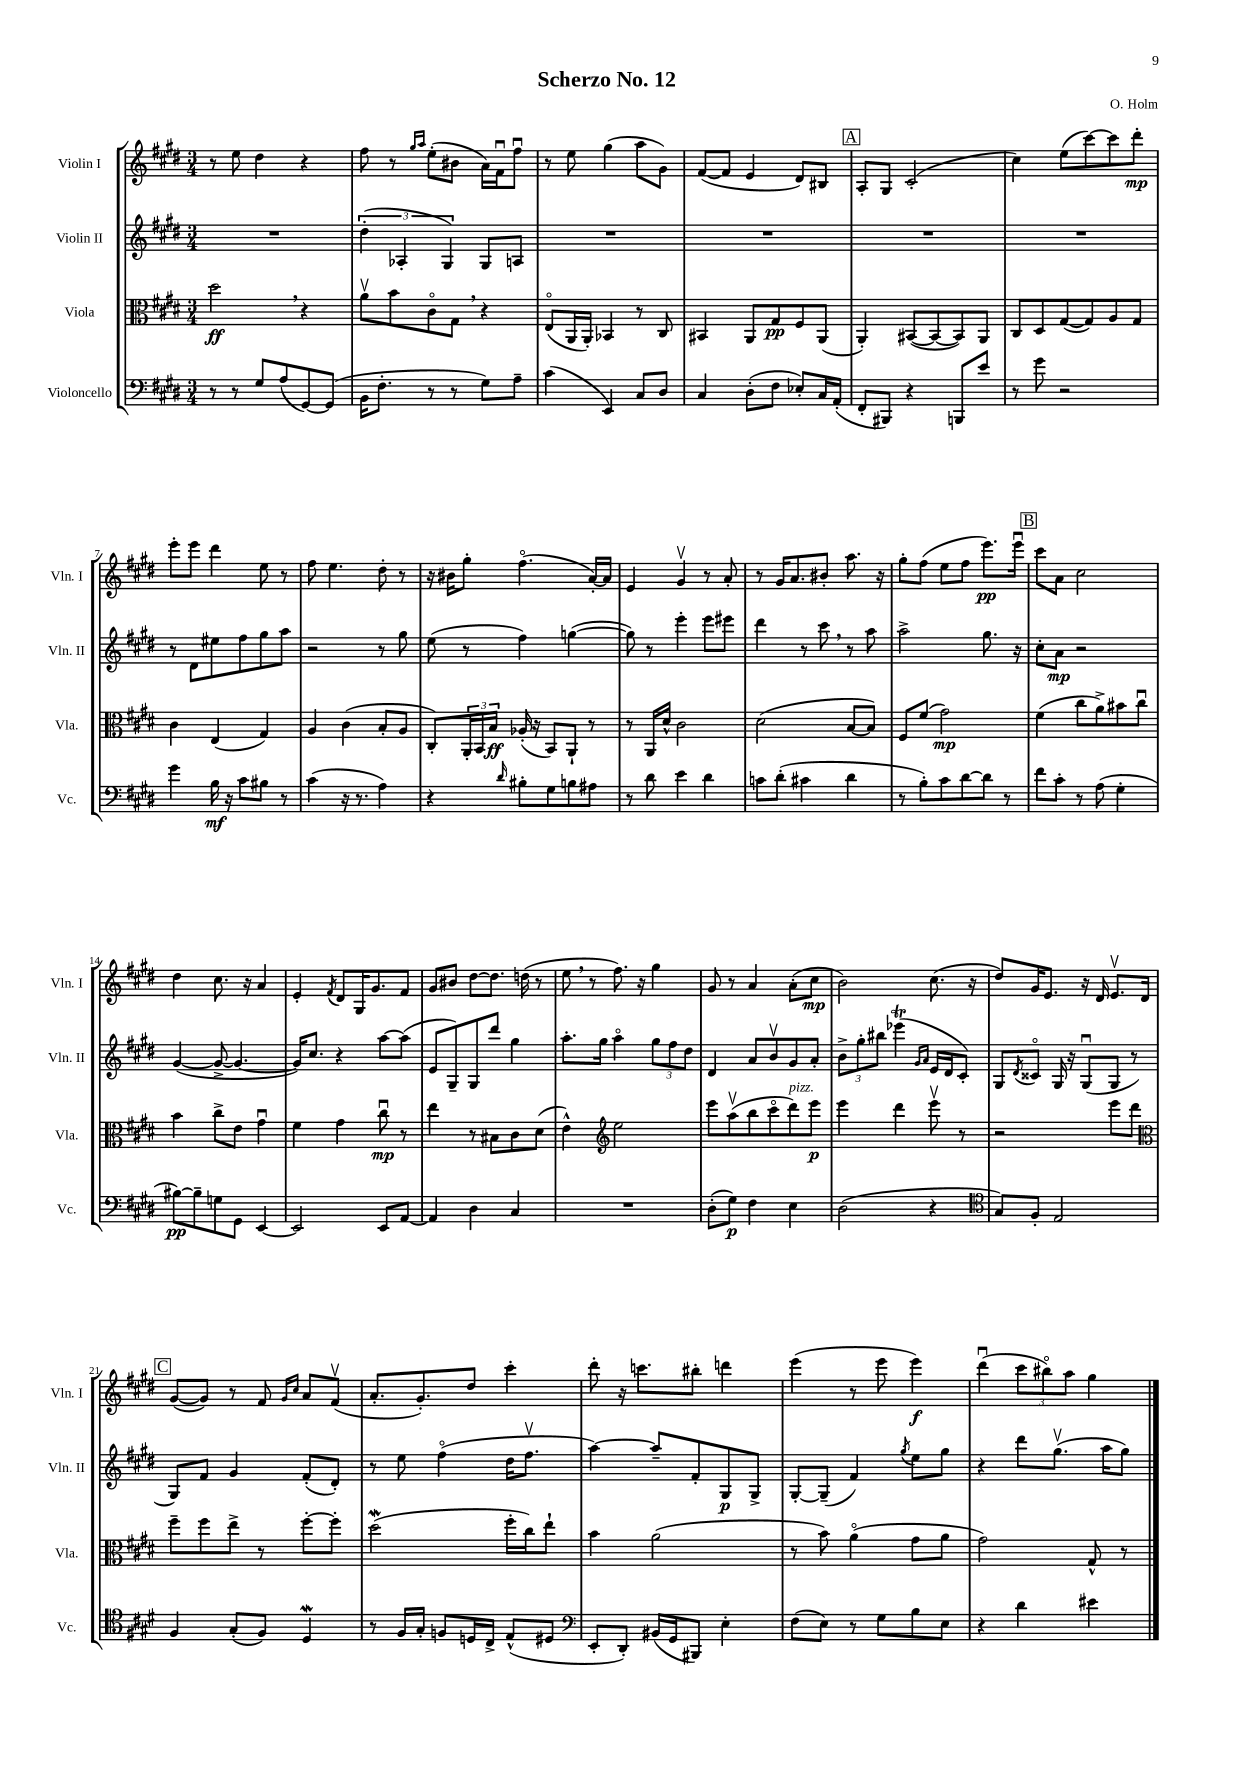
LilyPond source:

\header { title = "Scherzo No. 12" composer = "O. Holm" }
<<
\new StaffGroup <<
\new Staff = "s0" \with { instrumentName = "Violin I" shortInstrumentName = "Vln. I" } {
    \clef treble \key e \major \numericTimeSignature \time 3/4
    r8 e''8 dis''4 r4 |
    fis''8 r8 \grace { gis''16 a''16 } e''8-.( bis'8 a'16) fis'16\downbow fis''8\downbow |
    r8 e''8 gis''4( a''8 gis'8) |
    fis'8~( fis'8 e'4 dis'8) bis8 |
    \mark \markup { \box "A" } a8-. gis8 cis'2-.( |
    cis''4) e''8( cis'''8~) cis'''8 dis'''8-.\mp |
    e'''8-. e'''8 dis'''4 e''8 r8 |
    fis''8 e''4. dis''8-. r8 |
    r16 bis'16 gis''8-. fis''4.\flageolet( a'16~-.) a'16 |
    e'4 gis'4\upbow r8 a'8-. |
    r8 gis'16 a'8. bis'8-. a''8. r16 |
    gis''8-. fis''8( e''8 fis''8 e'''8.\pp) e'''16\downbow |
    \mark \markup { \box "B" } cis'''8 a'8 cis''2 |
    dis''4 cis''8. r16 a'4 |
    e'4-. \acciaccatura { fis'8 } dis'8 gis16 gis'8. fis'8 |
    gis'8 bis'8 dis''8~ dis''8. d''16( r8 |
    e''8 \breathe r8 fis''8.) r16 gis''4 |
    gis'8 r8 a'4 a'8-.( cis''8\mp |
    b'2) cis''8.( r16 |
    dis''8) gis'16 e'8. r16 dis'16 e'8.\upbow dis'16 |
    \mark \markup { \box "C" } gis'8~( gis'8) r8 fis'8 \grace { gis'16 cis''16 } a'8 fis'8\upbow( |
    a'8.-. gis'8.-.) dis''8 cis'''4-. |
    dis'''8-. r16 c'''8. bis''8-. d'''4 |
    e'''4( r8 e'''8 e'''4\f) |
    dis'''4\downbow( \tuplet 3/2 { cis'''8 bis''8\flageolet) a''8 } gis''4 \bar "|." |
}
\new Staff = "s1" \with { instrumentName = "Violin II" shortInstrumentName = "Vln. II" } {
    \clef treble \key e \major \numericTimeSignature \time 3/4
    R2. |
    \tuplet 3/2 { dis''4-.( aes4-. gis4) } gis8 a8 |
    R2. |
    R2. |
    \mark \markup { \box "A" } R2. |
    R2. |
    r8 dis'8 eis''8 fis''8 gis''8 a''8 |
    r2 r8 gis''8 |
    e''8( r8 fis''4) g''4~( |
    g''8) r8 e'''4-. e'''8 eis'''8 |
    dis'''4 r8 cis'''8 \breathe r8 a''8 |
    a''2-> gis''8. r16 |
    \mark \markup { \box "B" } cis''8-. a'8\mp r2 |
    gis'4~( gis'8~-> gis'4.~ |
    gis'16) cis''8. r4 a''8~ a''8( |
    e'8 gis8--) gis8 dis'''8 gis''4 |
    a''8.-. gis''16 a''4\flageolet \tuplet 3/2 { gis''8 fis''8 dis''8 } |
    dis'4 a'8 b'8\upbow gis'8 a'8-. |
    \tuplet 3/2 { b'8-> gis''8-. bis''8 } ees'''4\trill( \grace { gis'16 a'16 } e'16 dis'16 cis'8-.) |
    gis8 \acciaccatura { dis'8 } cisis'8\flageolet gis16 r16 gis8\downbow( gis8 r8 |
    \mark \markup { \box "C" } gis8) fis'8 gis'4 fis'8-.( dis'8-.) |
    r8 e''8 fis''4\flageolet( dis''16 fis''8.\upbow |
    a''4~) a''8-- fis'8-. gis8\p gis8-> |
    gis8~-. gis8--( fis'4) \acciaccatura { gis''8 } e''8 gis''8 |
    r4 dis'''8 gis''8.\upbow( a''16 gis''8) \bar "|." |
}
\new Staff = "s2" \with { instrumentName = "Viola" shortInstrumentName = "Vla." } {
    \clef alto \key e \major \numericTimeSignature \time 3/4
    dis''2\ff \breathe r4 |
    a'8\upbow b'8 cis'8\flageolet gis8 \breathe r4 |
    e8\flageolet( a,16 a,16-.) bes,4 r8 cis8 |
    bis,4 a,8 gis8\pp fis8 a,8( |
    \mark \markup { \box "A" } a,4-.) bis,8~( bis,8~ bis,8) a,8 |
    cis8 dis8 gis8~( gis8) a8 gis8 |
    cis'4 e4( gis4) |
    a4 cis'4( b8-. a8 |
    cis8-.) \tuplet 3/2 { a,16-. b,16 b16\ff } aes16-.( r16 b,8) a,8-! r8 |
    r8 a,16 dis'16-^ cis'2 |
    dis'2( b8~ b8) |
    fis8 fis'8( gis'2\mp) |
    \mark \markup { \box "B" } fis'4( cis''8 a'8->) bis'8 cis''8\downbow |
    b'4 cis''8-> e'8 gis'4\downbow |
    fis'4 gis'4 cis''8\downbow\mp r8 |
    e''4 r8 bis8 cis'8 dis'8( |
    e'4-^) \clef treble e''2 |
    e'''8 a''8\upbow( b''8 cis'''8\flageolet dis'''8^\markup { \italic "pizz." }) e'''8\p |
    e'''4 dis'''4 e'''8\upbow r8 |
    r2 e'''8 dis'''8 |
    \mark \markup { \box "C" } \clef alto fis''8-- fis''8 e''8-> r8 fis''8~-. fis''8-. |
    dis''2\mordent( fis''16-. cis''16) e''8-! |
    b'4 a'2( |
    r8 b'8) a'4\flageolet( gis'8 a'8 |
    gis'2) gis8-^ r8 \bar "|." |
}
\new Staff = "s3" \with { instrumentName = "Violoncello" shortInstrumentName = "Vc." } {
    \clef bass \key e \major \numericTimeSignature \time 3/4
    r8 r8 gis8 a8( gis,8~) gis,8( |
    b,16 fis8.-. r8 r8 gis8) a8-- |
    cis'4( e,4) cis8 dis8 |
    cis4 dis8-.( fis8 ees8-.) cis16 a,16-.( |
    \mark \markup { \box "A" } fis,8-. bis,,8) r4 b,,8 e'8 |
    r8 gis'8 r2 |
    gis'4 b16\mf r16 cis'8 bis8 r8 |
    cis'4( r16 r8. a4) |
    r4 \grace { dis'16 } bis8-. gis8 b8 ais8 |
    r8 dis'8 e'4 dis'4 |
    c'8 dis'8-.( cis'4 dis'4 |
    r8 b8-.) cis'8 dis'8~ dis'8 r8 |
    \mark \markup { \box "B" } fis'8 cis'8-. r8 a8( gis4-. |
    bis8~\pp) bis8-- g8 gis,8 e,4~ |
    e,2 e,8 a,8~ |
    a,4 dis4 cis4 |
    R2. |
    dis8-.( gis8\p) fis4 e4 |
    dis2( r4 |
    \clef tenor gis8) fis8-. e2 |
    \mark \markup { \box "C" } fis4 gis8-.( fis8) dis4\mordent |
    r8 fis16 gis16-. f8 d16 cis16-> e8-^( dis8 |
    \clef bass e,8-. dis,8-.) bis,16( gis,16 bis,,8) e4-. |
    fis8( e8) r8 gis8 b8 e8 |
    r4 dis'4 eis'4 \bar "|." |
}
>>
>>
